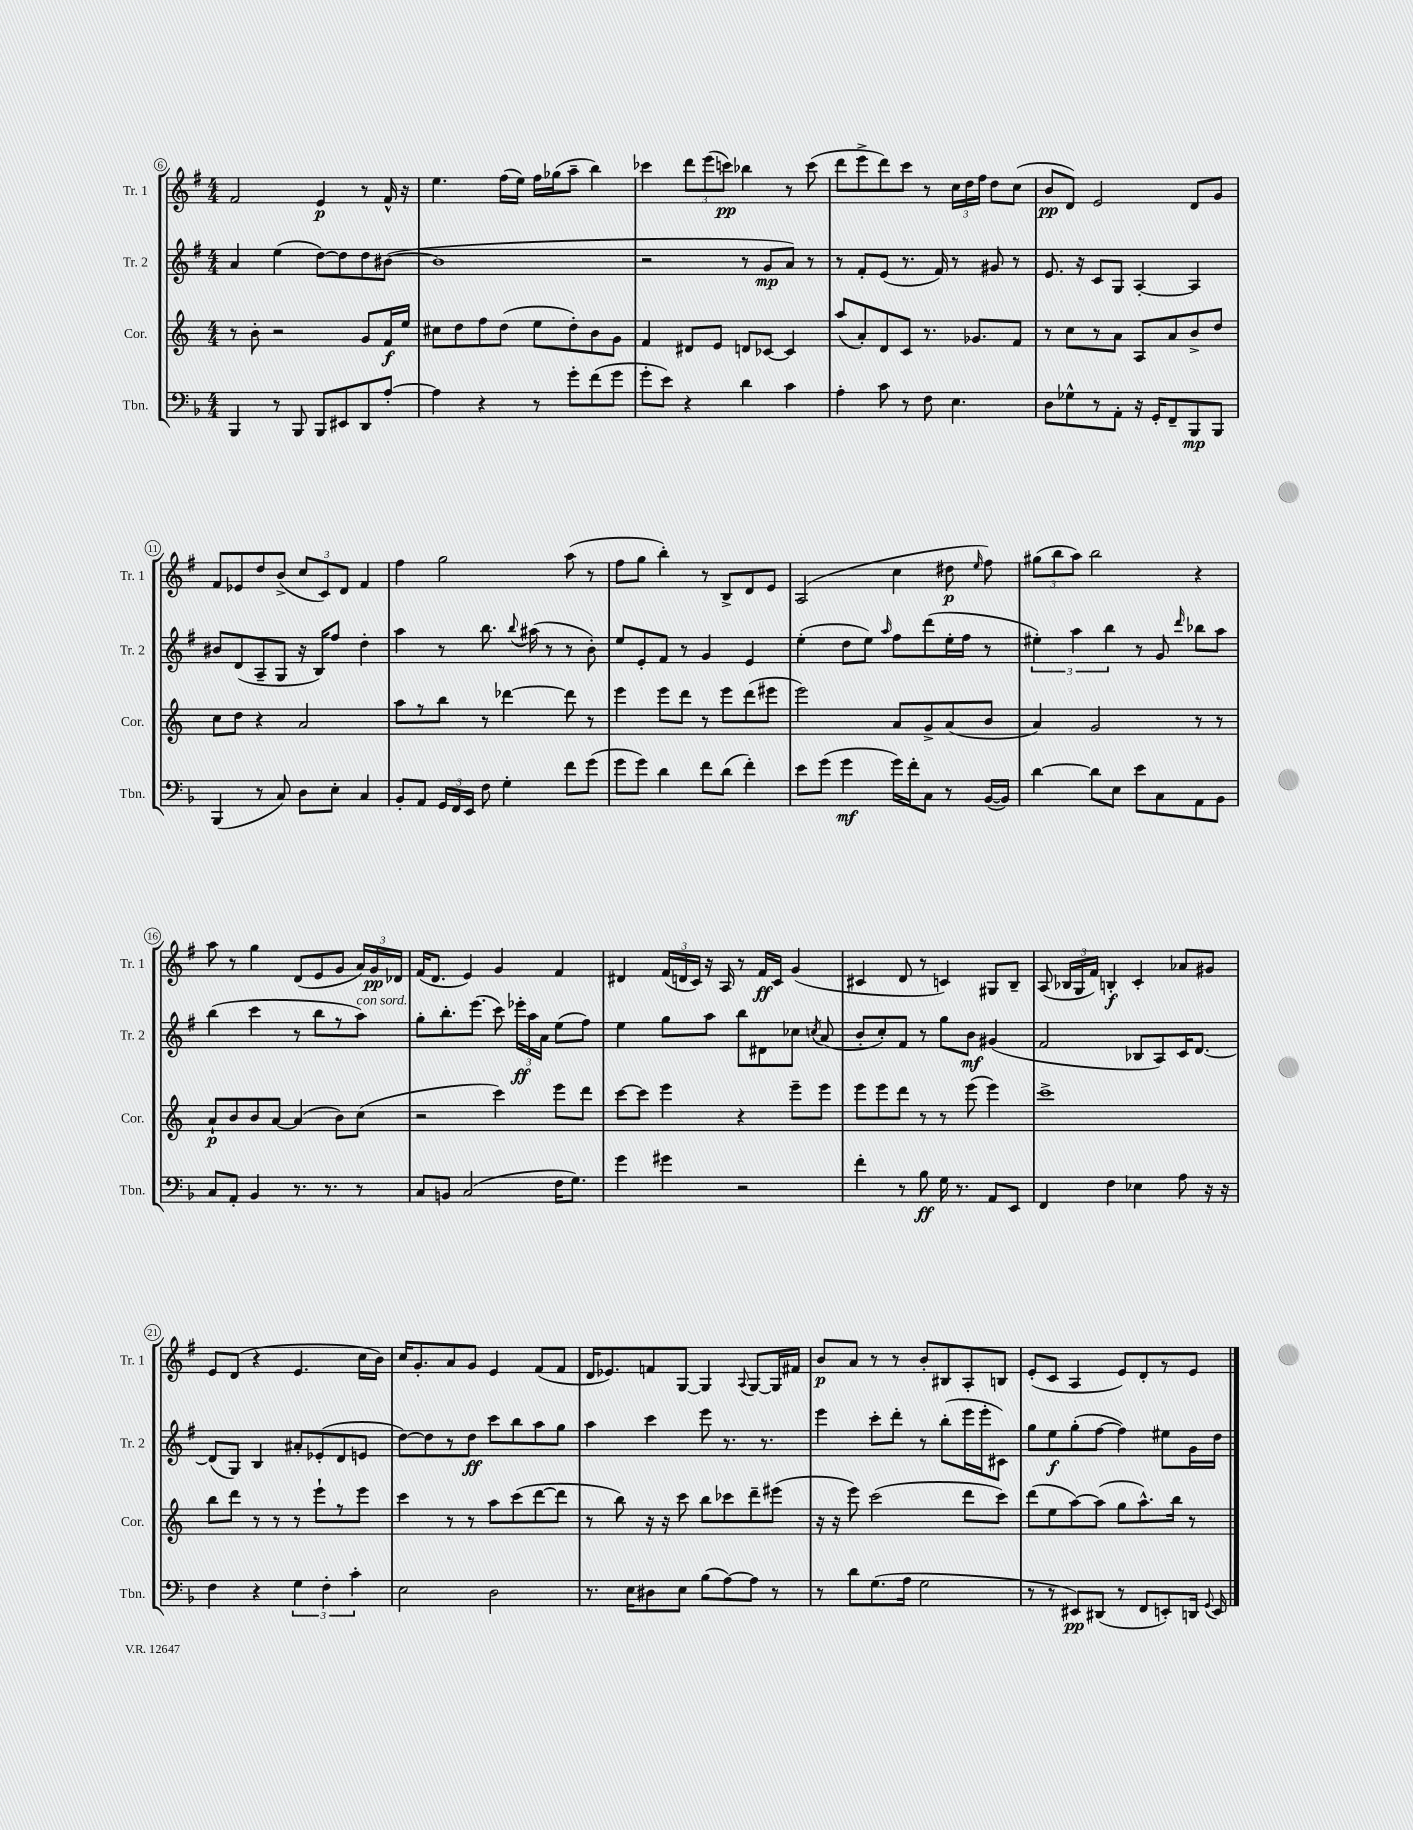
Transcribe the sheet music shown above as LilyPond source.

<<
\new StaffGroup <<
\new Staff = "s0" \with { instrumentName = "Tr. 1" shortInstrumentName = "Tr. 1" } {
    \clef treble \key g \major \numericTimeSignature \time 4/4
    \autoBeamOff fis'2 e'4\p r8 fis'16-^ r16 |
    e''4. fis''16[( e''16]) fis''16[ ges''16( a''8]-- b''4) |
    ces'''4 \tuplet 3/2 { d'''8[ e'''8( c'''8]\pp) } bes''4 r8 c'''8( |
    d'''8[ e'''8-> d'''8) c'''8] r8 \tuplet 3/2 { c''16[ d''16 fis''16] } d''8[ c''8]( |
    b'8[\pp d'8]) e'2 d'8[ g'8] |
    fis'8[ ees'8 d''8 b'8]->( \tuplet 3/2 { c''8[ c'8) d'8] } fis'4 |
    fis''4 g''2 a''8( r8 |
    fis''8[ g''8] b''4-.) r8 b8[-> d'8 e'8] |
    a2( c''4 dis''8\p \grace { e''16 } fis''8) |
    \tuplet 3/2 { gis''8[( b''8 a''8]) } b''2 r4 |
    a''8 r8 g''4 d'8[( e'8 g'8] \tuplet 3/2 { a'16[) g'16\pp des'16] } |
    fis'16[( d'8.] e'4) g'4 fis'4 |
    dis'4 \tuplet 3/2 { fis'16[( d'16 c'16]) } r16 a16 r8 fis'16[\ff c'16] g'4( |
    cis'4 d'8 r8 c'4) gis8[ b8]-- |
    a8( \tuplet 3/2 { bes16[ g16 fis'16]) } b4-.\f c'4-. aes'8[ gis'8] |
    e'8[ d'8]( r4 e'4. c''16[ b'16]) |
    c''16[ g'8.-. a'8 g'8] e'4 fis'8[( fis'8] |
    d'16[ ees'8.) f'8 g8]~ g4 \appoggiatura { a8 } g8[~ g16 fis'16] |
    b'8[\p a'8] r8 r8 b'8[-. bis8 a8-. b8] |
    e'8[-.( c'8] a4 e'8[) d'8-. r8 e'8] \bar "|." |
}
\new Staff = "s1" \with { instrumentName = "Tr. 2" shortInstrumentName = "Tr. 2" } {
    \clef treble \key g \major \numericTimeSignature \time 4/4
    \autoBeamOff a'4 e''4( d''8[~) d''8 d''8 bis'8]~( |
    bis'1 |
    r2 r8 g'8[\mp a'8]) r8 |
    r8 fis'8[-. e'8]( r8. fis'16) r8 gis'8 r8 |
    e'8. r16 c'8[ g8] a4~-. a4 |
    bis'8[ d'8( a8-- g8] r16 b16[) fis''8] d''4-. |
    a''4 r8 b''8. \appoggiatura { b''8 } ais''16( r8 r8 b'8-.) |
    e''8[ e'8-. fis'8] r8 g'4 e'4 |
    e''4-.( d''8[ e''8]) \grace { a''16 } fis''8[ d'''8( e''16-. fis''16] r8 |
    \tuplet 3/2 { eis''4-.) a''4 b''4 } r8 g'8 \grace { d'''16 } bes''8[ a''8] |
    b''4( c'''4 r8 b''8[ r8 a''8]^\markup { \italic "con sord." }) |
    g''8[-. b''8.-. e'''8.]( c'''8) \tuplet 3/2 { ees'''16[-.\ff a''16 a'16] } e''8[( fis''8]) |
    e''4 g''8[ a''8] b''8[ dis'8 ces''8] \acciaccatura { c''8 } a'8( |
    b'8[-. c''8-.) fis'8] r8 g''8[ b'8]\mf gis'4( |
    fis'2 bes8[ a8) c'16 d'8.]~ |
    d'8[( g8]) b4 ais'8[-. ees'8-.( d'8 e'8] |
    d''8[~) d''8 r8 d''8]\ff c'''8[ b''8 a''8 g''8] |
    a''4 c'''4 e'''8 r8. r8. |
    e'''4 c'''8[-. d'''8]-. r8 b''8[-.( e'''16 e'''16-. cis'8]) |
    g''8[ e''8\f g''8-.( fis''8]~ fis''4) eis''8[ g'16 d''16] \bar "|." |
}
\new Staff = "s2" \with { instrumentName = "Cor." shortInstrumentName = "Cor." } {
    \clef treble \key c \major \numericTimeSignature \time 4/4
    \autoBeamOff r8 b'8-. r2 g'8[ f'16\f e''16] |
    cis''8[ d''8 f''8 d''8]( e''8[ d''8-.) b'8 g'8] |
    f'4 dis'8[ e'8] d'8[ ces'8]~ ces'4 |
    a''8[( a'8-.) d'8 c'8] r8. ges'8.[ f'8] |
    r8 c''8[ r8 a'8] a8[ a'8 b'8-> d''8] |
    c''8[ d''8] r4 a'2 |
    a''8[ r8 b''8] r8 des'''4~ des'''8 r8 |
    e'''4 e'''8[ d'''8] r8 e'''8[ d'''8( eis'''8] |
    e'''2) a'8[ g'8-> a'8( b'8] |
    a'4) g'2 r8 r8 |
    a'8[-!\p b'8 b'8 a'8]~ a'4( b'8[) c''8]( |
    r2 c'''4) e'''8[ d'''8] |
    c'''8[~ c'''8] e'''4 r4 e'''8[-- e'''8] |
    e'''8[ e'''8 d'''8] r8 r8 e'''8( e'''4) |
    c'''1-> |
    b''8[ d'''8] r8 r8 r8 e'''8[-! r8 e'''8] |
    c'''4 r8 r8 a''8[ c'''8( d'''8~ d'''8] |
    r8 b''8) r16 r16 c'''8 b''8[ ces'''8 d'''8-- eis'''8]( |
    r16 r16 e'''8) c'''2( d'''8[ c'''8]) |
    d'''8[( e''8 a''8~) a''8]( g''8[ a''8.-^) b''16] r8 \bar "|." |
}
\new Staff = "s3" \with { instrumentName = "Tbn." shortInstrumentName = "Tbn." } {
    \clef bass \key f \major \numericTimeSignature \time 4/4
    \autoBeamOff bes,,4 r8 bes,,8 bes,,8[ eis,8 d,8 a8]~-. |
    a4 r4 r8 g'8[-. f'8( g'8] |
    g'8[-. e'8]) r4 d'4 c'4 |
    a4-. c'8 r8 f8 e4. |
    d8[ ges8-^ r8 a,8]-. r16 g,16[-. f,8-- bes,,8\mp bes,,8] |
    bes,,4( r8 c8) d8[ e8]-. c4 |
    bes,8[-. a,8] \tuplet 3/2 { g,16[ f,16 e,16] } f8 g4-. f'8[ g'8]( |
    g'8[ g'8]) d'4 f'8[ d'8]( f'4-.) |
    e'8[ g'8]( g'4\mf g'16[) f'16-. c8] r8 bes,16[~( bes,16]) |
    d'4~ d'8[ e8] e'8[ c8 a,8 bes,8] |
    c8[ a,8]-. bes,4 r8. r8. r8 |
    c8[ b,8] c2( f16[ g8.]) |
    g'4 gis'4 r2 |
    f'4-. r8 bes8\ff g16 r8. a,8[ e,8] |
    f,4 f4 ees4 a8 r16 r16 |
    f4 r4 \tuplet 3/2 { g4 f4-. c'4-. } |
    e2 d2 |
    r8. e16[ dis8 e8] bes8[( a8~) a8] r8 |
    r8 d'8[ g8.( a16] g2 |
    r8 r8 eis,8[\pp) dis,8]( r8 f,8[ e,8-.) d,16] \appoggiatura { g,8 } e,16 \bar "|." |
}
>>
>>
\layout { \context { \Score currentBarNumber = #6 \override BarNumber.stencil = #(make-stencil-circler 0.1 0.3 ly:text-interface::print) } }
